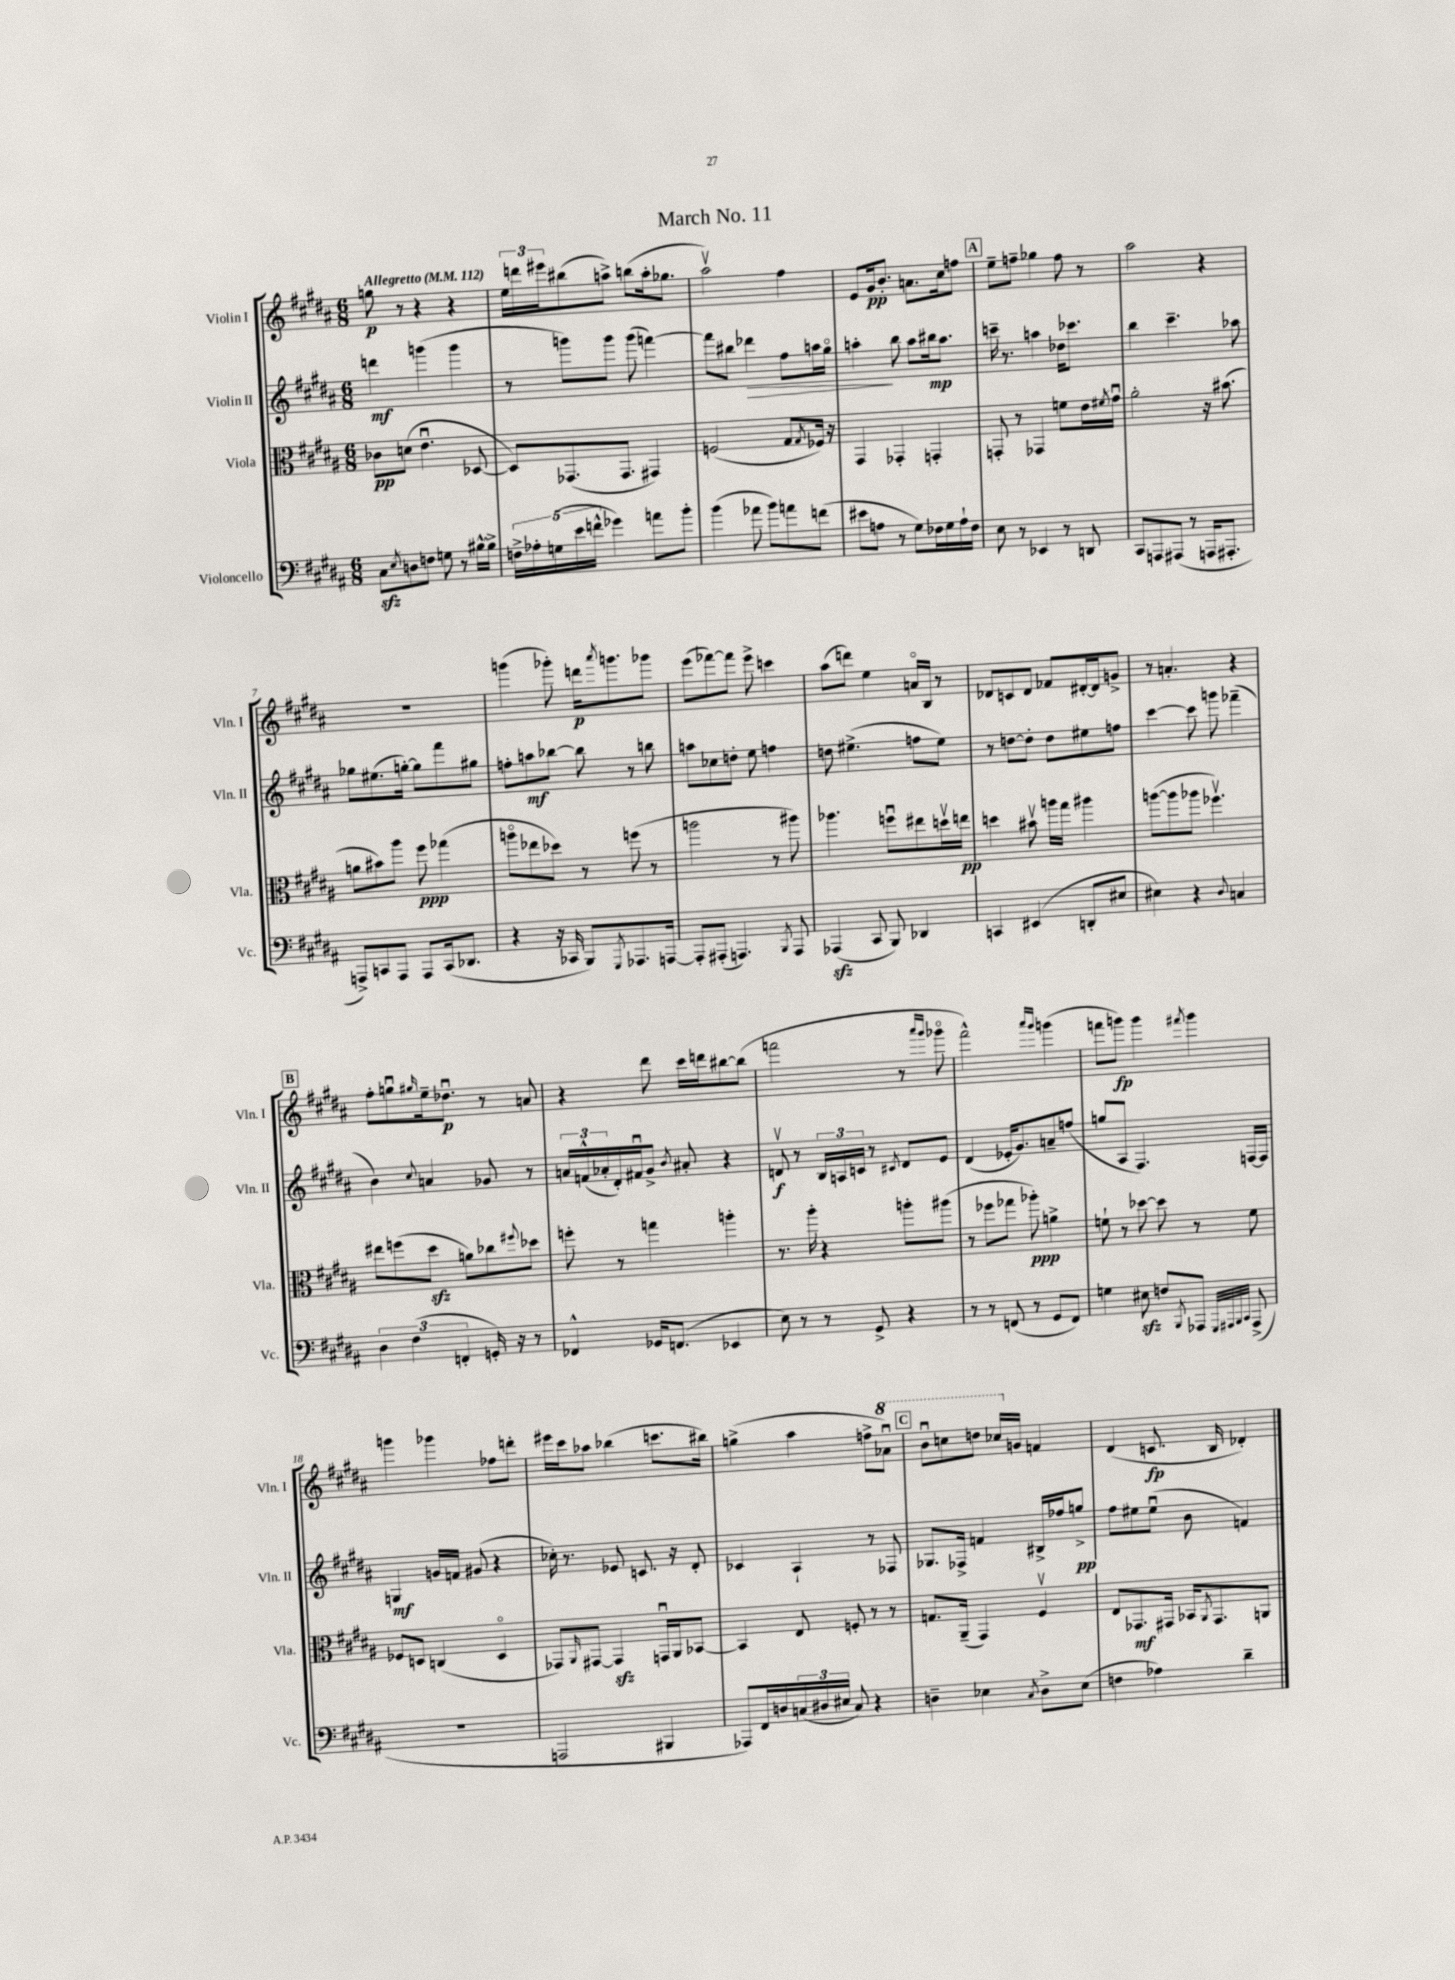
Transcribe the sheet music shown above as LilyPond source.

\header { title = "March No. 11" }
<<
\new StaffGroup <<
\new Staff = "s0" \with { instrumentName = "Violin I" shortInstrumentName = "Vln. I" } {
    \clef treble \key b \major \numericTimeSignature \time 6/8 \tempo "Allegretto" 4 = 112
    g''8\p r8 r4 r4 |
    \tuplet 3/2 { e''16 d'''16 eis'''16 } bis''8( a''8->) b''8( a''16-. ges''8. |
    ais''2\upbow) fis''4 |
    e'8 gis'16\pp b'8.-. a'8. cis''16 f''8 |
    \mark \markup { \box "A" } e''8-- f''8-- ges''4 f''8 r8 |
    ais''2 r4 |
    R2. |
    g'''4( ges'''8-.) d'''16\p \acciaccatura { ais'''8 } g'''8. ges'''8 |
    e'''8( fes'''8~) fes'''8 e'''8-> c'''4 |
    ais''8( d'''8) e''4 a'16\flageolet b16 r8 |
    des'8 c'8 des'8 fes'8 dis'16~-. dis'16 g'8-> |
    r8 a'4.-. r4 |
    \mark \markup { \box "B" } fis''8-. g''8\downbow \grace { gis''16 } e''16-- des''8.\downbow\p r8 a'8 |
    r4 dis'''8 cis'''16 d'''16 bis''8~ bis''8( |
    f'''2 r8 \grace { ais'''16 gis'''16 } ges'''8\flageolet |
    fis'''2-^) \grace { ais'''16 gis'''16 } g'''4( |
    f'''8 g'''8\fp) g'''4 \acciaccatura { fis'''8 } g'''4 |
    g'''4 ges'''4 fes''8 d'''8-. |
    eis'''16 cis'''16 aes''8 bes''4( c'''8. bis''16) |
    g''4->( ais''4 f''8-> \ottava #1 aes''8\downbow) |
    \mark \markup { \box "C" } b''8\downbow c'''8 d'''8 ces'''16 \ottava #0 g'16 f'4 |
    dis'4( c'8.\fp b16 des'4-.) \bar "|." |
}
\new Staff = "s1" \with { instrumentName = "Violin II" shortInstrumentName = "Vln. II" } {
    \clef treble \key b \major \numericTimeSignature \time 6/8
    d'''4\mf g'''4( g'''4 |
    r8 g'''8) g'''8 g'''8( f'''4~) |
    f'''8 bis''8 des'''4\> fis''8 a''16 gis''16\flageolet |
    a''4-.\! b''8 a''8 bis''16\mp a''8. |
    \mark \markup { \box "A" } c'''16-- r8. a''4 des''16 ces'''8. |
    b''4 cis'''4.-- aes''8 |
    ges''8 eis''8.( g''16~-.) g''8 fis'''8 gis''8 |
    f''8-. a''8\mf bes''8~ bes''8 r8 b''8 |
    a''8 ces''8 d''8-. e''8 f''4 |
    d''8 eis''4.->( f''8 eis''8) |
    r8 d''8~ d''8-. d''8 eis''8 f''8 |
    cis'''4~ cis'''8 g'''8 fes'''4--( |
    \mark \markup { \box "B" } b'4) \appoggiatura { cis''8 } a'4 ges'8 r8 |
    \tuplet 3/2 { a'16 f'16-^( aes'16-. } dis'16-.) fis'16\downbow gis'8-> \acciaccatura { b'8 } ais'8-. r4 |
    d'8\upbow\f r8 \tuplet 3/2 { b16 a16 c'16 } r8 \acciaccatura { cis'8 } d'8 e'8 |
    dis'4( ees'16-. gis'8.) a'8-- f''8( |
    g''8 ais8 fis4.) f16~ f16 |
    g4\mf g'16 f'16 gis'8( r4 |
    ces''16-.) r8. ees'8 c'8. r16 dis'8-. |
    ces'4 ais4-! r8 fes8 |
    \mark \markup { \box "C" } ges8. fes16-> f'4 bis16-> fes''16 g''8->\pp |
    fis''8 eis''8 eis''8\downbow( b'8 f'4) \bar "|." |
}
\new Staff = "s2" \with { instrumentName = "Viola" shortInstrumentName = "Vla." } {
    \clef alto \key b \major \numericTimeSignature \time 6/8
    ces'8\pp d'8( e'4.\downbow des8~ |
    des8) ges,8.( ges,8. gis,4) |
    f2( gis8 \acciaccatura { gis8 } fes16) r16 |
    gis,4 ges,4-. g,4-. |
    \mark \markup { \box "A" } g,8-. r8 ges,4 f'8 e'16 \acciaccatura { fis'8 } gis'16\downbow |
    ais'2-. r16 bis'8.( |
    a'8 bis'8) ais''8 fis''8\ppp ges''4( |
    a''8\flageolet ees''8 des''8) r8 f''8( r8 |
    a''2 r8 ais''8) |
    aes''4. f''8\downbow eis''8 d''16\upbow e''16\pp |
    d''4 bis'8\upbow a''16 gis''16 ais''4 |
    a''8~( a''8 aes''8 fes''4.\upbow) |
    \mark \markup { \box "B" } eis''8 f''8( dis''8\sfz a'8) ces''8 \appoggiatura { fis''8 } des''8 |
    f''8-. r8 g''4 a''4-. |
    r8. ais''16-. r4 a''8-. ais''8( |
    r8 fes''8 ges''8 aes''8-.\ppp) a'4-> |
    f'8-! r8 des''8~ des''8 r8 f'8 |
    fes8 d8 c4( d4\flageolet |
    ges,8) \grace { ais,16 } gis,8~ gis,4\sfz g,16\downbow ais,16 bes,8~ |
    bes,4 e8 f8-. r8 r8 |
    \mark \markup { \box "C" } g8. ais,16--( gis,4) fis4\upbow |
    e8 ges,8.\mf gis,16 bes,16 \acciaccatura { ais,8 } gis,8. a,8 \bar "|." |
}
\new Staff = "s3" \with { instrumentName = "Violoncello" shortInstrumentName = "Vc." } {
    \clef bass \key b \major \numericTimeSignature \time 6/8
    cis8\sfz \acciaccatura { e8 } d8 f8 g8 r8 bis16~-^ bis16-> |
    \tuplet 5/4 { f16-> aes16-. g16( e'16 f'16-^ } ges'4) a'8 b'8-. |
    b'4( aes'8 b'8) a'8 f'8( |
    eis'8 a8 r8 gis8) fes16 gis16 a16-! fes16 |
    \mark \markup { \box "A" } e8 r8 ees,4 r8 d,8 |
    cis,8 a,,8 ais,,8( r8 a,,16 ais,,8.-. |
    a,,8->) c,8 a,,8 a,,8 c,16( des,8. |
    r4 r16 ces,16 b,,8) \acciaccatura { gis,,8 } aes,,8. a,,16~ |
    a,,8-. ais,,8-.( a,,4.) \acciaccatura { b,,8 } a,,8 |
    aes,,4\sfz( cis,8 b,,8) des,4 |
    c,4 eis,4( d,8-. eis8 |
    eis4) r4 \appoggiatura { dis8 } c4 |
    \mark \markup { \box "B" } \tuplet 3/2 { dis4 fis4( f,4-. } g,16-.) r16 r8 |
    fes,4-^ ges,16 f,8.( ees,4 |
    e8) r8 r8 gis,8-> r4 |
    r8 r8 f,8( r8 gis,8 f,8) |
    g4 eis8\sfz f8 \acciaccatura { b,,8 } aes,,8 \grace { gis,,32 ais,,32 b,,32 cis,32 } ais,,8->( |
    R2. |
    a,,2 bis,,4 |
    aes,,8) fis,16 d16 \tuplet 3/2 { c16( dis16 eis16 } c8) r4 |
    \mark \markup { \box "C" } d4-- ees4 \acciaccatura { cis8 } d8-> ees8( |
    f4 aes4) dis'4-- \bar "|." |
}
>>
>>
